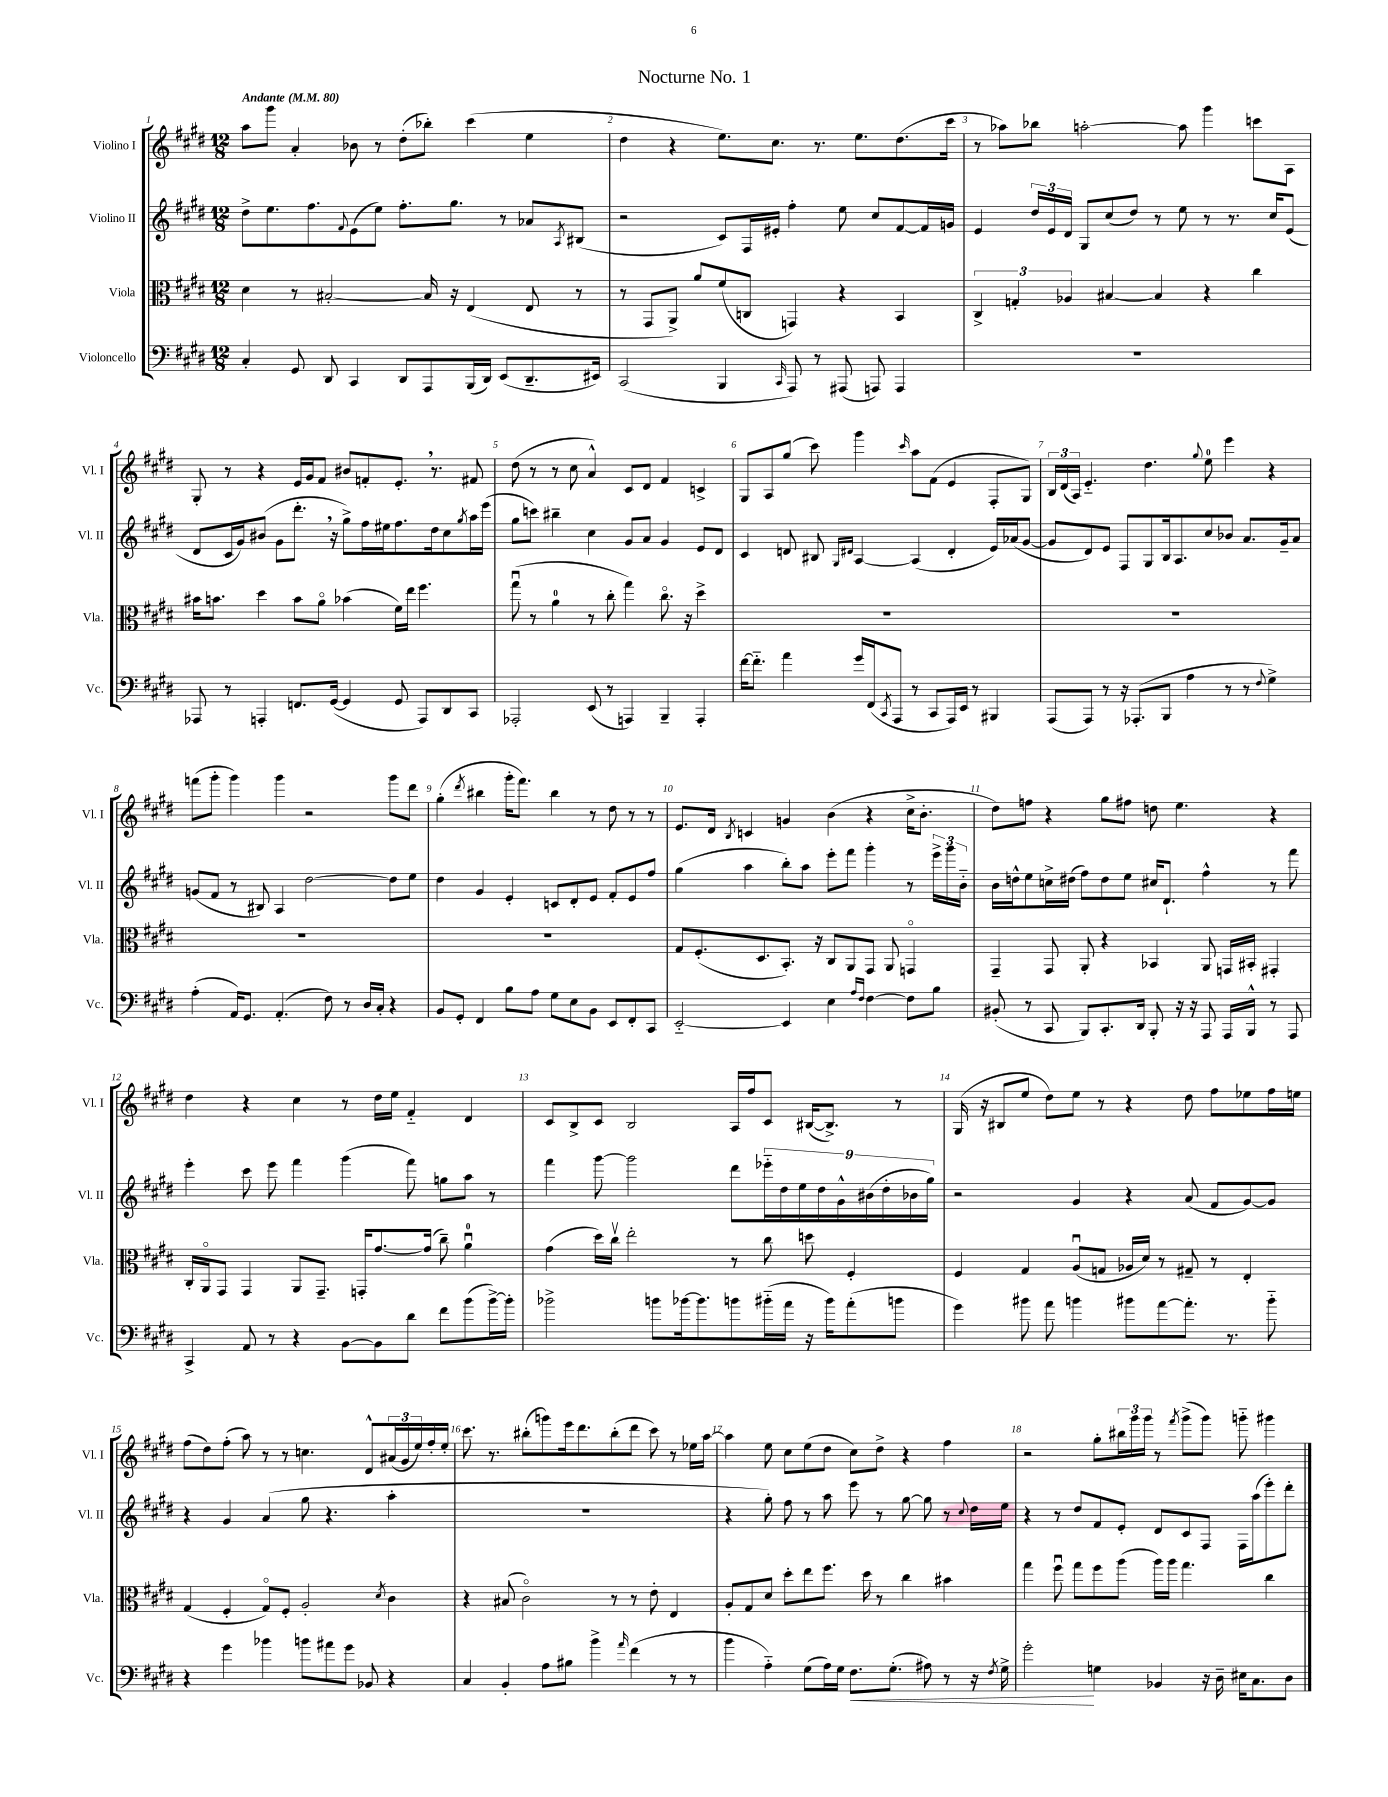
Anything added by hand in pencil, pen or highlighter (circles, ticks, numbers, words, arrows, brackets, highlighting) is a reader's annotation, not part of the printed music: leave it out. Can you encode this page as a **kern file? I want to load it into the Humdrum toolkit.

**kern	**dynam	**kern	**kern	**kern
*part4	*part4	*part3	*part2	*part1
*staff4	*staff4	*staff3	*staff2	*staff1
*I"Violoncello	*	*I"Viola	*I"Violino II	*I"Violino I
*I'Vc.	*	*I'Vla.	*I'Vl. II	*I'Vl. I
*clefF4	*	*clefC3	*clefG2	*clefG2
*k[f#c#g#d#]	*	*k[f#c#g#d#]	*k[f#c#g#d#]	*k[f#c#g#d#]
*M12/8	*	*M12/8	*M12/8	*M12/8
*MM80	*	*MM80	*MM80	*MM80
=1	=1	=1	=1	=1
!	!	!	!	!LO:TX:a:B:t=Andante
4C#'/	.	4d#\	8dd#^\L	8aa\L
.	.	.	8.ee\	8ggg#\J
8GG#/	.	8r	.	4a'/
.	.	.	8.ff#\	.
8DD#/	.	[2B#X'/	.	.
.	.	.	8qqf#/	.
4CC#/	.	.	(8e\	8b-X\
.	.	.	8ee\J)	8r
8DD#/L	.	.	8.ff#'\L	(8dd#'\L
8AAA/	.	16B#/]	.	8bb-X'\J)
.	.	16r	8.gg#\J	.
(16BBB/L	.	(4E/	.	(4ccc#\
16DD#/JJ)	.	.	.	.
(8EE/L	.	.	8r	.
8.DD#~/	.	8E/	8a-X/L	4ee\
.	.	.	8qA/	.
.	.	8r	(8B#X/J	.
16EE#X/Jk)	.	.	.	.
=2	=2	=2	=2	=2
(2CC#/	.	8r	2r	4dd#\
.	.	8GG#/L	.	.
.	.	8AA^/J)	.	4r
.	.	8a/L	.	.
4BBB/	.	(8f#/	8c#/L)	8.ee\L)
.	.	8Cn/J	16F#/L	.
.	.	.	16e#X'/JJ	8.cc#\J
16qqCC#/	.	.	.	.
8AAA/)	.	4GGn/)	4ff#'\	.
8r	.	.	.	8.r
(8AAA#X/	.	4r	8ee\	.
.	.	.	.	8.ee\L
8AAAn/)	.	.	8cc#/L	.
4AAA/	.	4BB/	[8f#/	(8.dd#\
.	.	.	16f#/L]	.
.	.	.	16gn/JJ	16ccc#\Jk
=3	=3	=3	=3	=3
1.r	.	6C#^/	4e/	8r
.	.	.	.	8aa-X\L)
.	.	6Gn'/	.	.
.	.	.	24dd#/LL	8bb-X\J
.	.	.	24e/	.
.	.	6A-X/	24d#/JJ	.
.	.	.	8G#/L	[2aan'\
.	.	[4B#X/	(8cc#/	.
.	.	.	8dd#/J)	.
.	.	4B#/]	8r	.
.	.	.	8ee\	8aa\]
.	.	4r	8r	4ggg#\
.	.	.	8.r	.
.	.	4cc#\	.	8cccn\L
.	.	.	16cc#/KL	.
.	.	.	(8e/J	8A\J
!!LO:LB:g=z
=4	=4	=4	=4	=4
8AAA-X/	.	16b#X\KL	8d#/L	8G#'/
.	.	8.bn\J	.	.
8r	.	.	16c#/L	8r
.	.	.	16g#/J)	.
4AAAn'/	.	4dd#\	(8b#X/J	4r
.	.	.	8g#\L	.
8.FFn/L	.	8b\L	8.ddd#',\J	16e/LL
.	.	.	.	16g#/J
.	.	8a\J	.	8f#/J
([16GG#/Jk	.	.	16r	.
4GG#/]	.	(4b-X\	8gg#^\L)	8b#X/L
.	.	.	16ff#\L	8fn'/
.	.	.	16ee#X\J	.
8GG#/	.	16f#\LL)	8.ff#\	8.e',/J
.	.	16ee\JJ	.	.
8AAA/L)	.	4.ff#\	.	.
.	.	.	16dd#\k	8.r
8DD#/	.	.	8cc#\	.
.	.	.	8qgg#/	.
8CC#/J	.	.	16aa\L	8f#X/
.	.	.	(16eee\JJ	.
=5	=5	=5	=5	=5
2AAA-X'/	.	(8gg#u\	8gg#\L	(8dd#\
.	.	8r	8cccn\J)	8r
.	.	4a\	4bb#X~\	8r
.	.	.	.	8cc#\
(8EE/	.	8r	4cc#\	4a^^/)
8r	.	8cc#'\	.	.
4AAAn/)	.	4gg#\)	8g#/L	8c#/L
.	.	.	8a/J	8d#/J
4BBB~/	.	8.cc#\	4g#/	4f#/
.	.	16r	.	.
4AAA'/	.	4dd#^\	8e/L	4cn^/
.	.	.	8d#/J	.
=6	=6	=6	=6	=6
[16f#\KL	.	1.r	4c#/	8G#/L
8.f#\J]	.	.	.	.
.	.	.	.	8A/
4a\	.	.	8dn/	(8gg#/J
.	.	.	8B#X/	8ccc#\)
.	.	.	16qqG#/LL	.
.	.	.	16qqd#X/JJ	.
16g#/LL	.	.	[4A/	4ggg#\
(16FF#/J	.	.	.	.
8qCC#/	.	.	.	.
8AAA/J	.	.	.	.
.	.	.	.	16qqccc#/
8r	.	.	(4A/]	8aa\L
8CC#/L	.	.	.	(8f#\J
16AAA/L)	.	.	4d#'/	4e/
16EE/JJ	.	.	.	.
8r	.	.	.	.
4BBB#X/	.	.	16e/LL)	8F#'/L
.	.	.	(16a-X/J	.
.	.	.	[8g#/J	8G#/J)
=7	=7	=7	=7	=7
(8AAA/L	.	1.r	8g#/L]	24B/LL
.	.	.	.	(24d#/
.	.	.	.	24A/JJ)
8AAA/J)	.	.	8d#/)	4.e/
8r	.	.	8e/J	.
16r	.	.	8F#/L	.
(8.AAA-X'/L	.	.	.	.
.	.	.	8G#/	4.dd#\
8BBB/J	.	.	16B/k	.
.	.	.	8.A/	.
4A\	.	.	.	.
.	.	.	.	8qqgg#/
.	.	.	8cc#/	8ee\
8r	.	.	8b-X/J	4eee\
8r	.	.	8.a/L	.
8qqF#/	.	.	.	.
4G#^\)	.	.	.	4r
.	.	.	16g#~/k	.
.	.	.	8a/J	.
!!LO:LB:g=z
=8	=8	=8	=8	=8
(4A'\	.	1.r	(8gn/L	(8fffn\L
.	.	.	8f#/J	8ggg#'\J
16AA/KL)	.	.	8r	4ggg#\)
8.GG#/J	.	.	.	.
.	.	.	8B#X/)	.
(4.AA'/	.	.	4A/	4ggg#\
.	.	.	[2dd#\	2r
8F#\)	.	.	.	.
8r	.	.	.	.
16D#/LL	.	.	.	.
16C#'/JJ	.	.	.	.
4r	.	.	8dd#\L]	8ggg#\L
.	.	.	8ee\J	8ddd#\J
=9	=9	=9	=9	=9
8BB/L	.	1.r	4dd#\	(4gg#'\
8GG#'/J	.	.	.	.
.	.	.	.	8qddd#/
4FF#/	.	.	4g#/	4bb#X\
8B\L	.	.	4e'/	16ggg#'\KL
.	.	.	.	8.fff#\J)
8A\J	.	.	.	.
8G#\L	.	.	8cn/L	4bb#\
8E\	.	.	8d#'/	.
8BB\J	.	.	8e/J	8r
8EE/L	.	.	8f#'/L	8dd#\
8FF#'/	.	.	8e/	8r
8CC#/J	.	.	8ff#/J	8r
=10	=10	=10	=10	=10
[2EE/	.	8G#/L	(4gg#\	8.e/L
.	.	(8.F#'/	.	.
.	.	.	.	16d#/Jk
.	.	.	.	8qB/
.	.	.	4aa\	4cn/
.	.	8.D#/	.	.
4EE/]	.	8.BB'/J)	8bb'\L)	4gn/
.	.	.	8aa\J	.
.	.	16r	.	.
4E\	.	8C#/L	8eee'\L	(4b\
.	.	8AA/	8fff#\J	.
16qqA/LL	.	.	.	.
16qqF#/JJ	.	.	.	.
[4F#\	.	8GG#/J	4ggg#'\	4r
.	.	8AA/	.	.
8F#\L]	.	4GGn/	8r	16cc#^\KL
.	.	.	.	8.b'\J
8B\J	.	.	24eee^\LL	.
.	.	.	24ggg#\	.
.	.	.	24b\JJ	.
=11	=11	=11	=11	=11
(8BB#X'/	.	4GG#~/	16b\LL	8dd#\L)
.	.	.	16ddn^^\J	.
8r	.	.	8ee\	8ffn\J
8CC#/	.	8GG#/	16ccn^\L	4r
.	.	.	(16dd#X\JJ	.
8BBB/L)	.	8AA'/	8ff#\L)	.
8.CC#'/	.	4r	8dd#\	8gg#\L
.	.	.	8ee\J	8ff#X\J
16DD#/Jk	.	.	.	.
8BBB'/	.	4BB-X/	16cc#X/KL	8ddn\
.	.	.	8.d#`/J	.
16r	.	.	.	4.ee\
16r	.	.	.	.
8AAA/	.	8AA/	4ff#^^\	.
16AAA/LL	.	16GGn/LL	.	.
16BBB^^/JJ	.	16BB#X'/JJ	.	.
8r	.	4GG#X'/	8r	4r
8AAA/	.	.	8fff#\	.
!!LO:LB:g=z
=12	=12	=12	=12	=12
4CC#^/	.	16C#'/LL	4eee'\	4dd#\
.	.	16AA/J	.	.
.	.	8GG#/J	.	.
8AA/	.	4GG#/	8ccc#\	4r
8r	.	.	8eee\	.
4r	.	8AA/L	4fff#\	4cc#\
.	.	8.GG#~/J	.	.
[8BB\L	.	.	(4ggg#\	8r
.	.	16GGn'/KL	.	.
8BB\]	.	[8.g#/	.	16dd#\LL
.	.	.	.	16ee\JJ
8d#\J	.	.	8fff#\)	4f#/
.	.	(16g#/Jk]	.	.
8f#\L	.	8cc#~\)	8ggn\L	.
(8b\	.	4au\	8aa\J	4d#/
[16b^\L)	.	.	8r	.
16b'\JJ]	.	.	.	.
=13	=13	=13	=13	=13
2b-X^\	.	(4g#\	4fff#\	8c#/L
.	.	.	.	8B^/
.	.	16dd#\LL)	[8ggg#\	8c#/J
.	.	16cc#v\JJ	.	.
.	.	2ee'\	2ggg#\]	2B/
8bn\L	.	.	.	.
[16b-X\k	.	.	.	.
8.b-\]	.	.	.	.
8bn\	.	8r	8ddd#\L	16A/LL
.	.	.	.	16ff#/J
(16b#X\L	.	8cc#\	18eee-X\L	8c#/J
.	.	.	18dd#\	.
16a\JJ	.	.	.	.
.	.	.	18ee\	.
16r	.	8ddn\	.	([16B#X/KL
.	.	.	18dd#\	.
16b#\KL)	.	.	.	8.B#^/J])
.	.	.	18g#^^\	.
(8a'\	.	4F#'/	.	.
.	.	.	(18b#X\	.
.	.	.	18dd#'\	.
8bn\J	.	.	.	8r
.	.	.	18b-X\	.
.	.	.	18gg#\JJ)	.
=14	=14	=14	=14	=14
4g#\)	.	4F#/	2r	(16G#/
.	.	.	.	16r
.	.	.	.	8B#X/L
8b#X\	.	4G#/	.	8ee/J
8a\	.	.	.	8dd#\L)
4bn\	.	(8Au/L	4g#/	8ee\J
.	.	8Gn/J	.	8r
8b#X\L	.	16A-X/LL	4r	4r
.	.	16d#/JJ)	.	.
[8a\	.	8r	.	.
8.a'\J]	.	8G#X~/	(8a/	8dd#\
.	.	8r	8f#/L	8ff#\L
8.r	.	.	.	.
.	.	4E'/	[8g#/)	8ee-X\
8b#\	.	.	8g#/J]	16ff#\L
.	.	.	.	16een\JJ
!!LO:LB:g=z
=15	=15	=15	=15	=15
4r	.	(4G#/	4r	(8ff#\L
.	.	.	.	8dd#\)
4g#\	.	4F#'/	4g#/	(8ff#'\J
.	.	.	.	8aa\)
4b-X\	.	8G#/L)	(4a/	8r
.	.	8F#'/J	.	8r
8bn\L	.	2A'/	8gg#\	4.ccn\
8a#X\	.	.	4.r	.
8g#\J	.	.	.	.
8BB-X/	.	.	.	8d#^^/L
.	.	8qd#/	.	.
4r	.	4c#\	4aa'\	(24a#X/L
.	.	.	.	24g#/
.	.	.	.	24ee/)
.	.	.	.	16ff#'/
.	.	.	.	16ee'/JJ
=16	=16	=16	=16	=16
4C#/	.	4r	1.r	8.ccc#\
.	.	.	.	8.r
4BB'/	.	(8B#X/	.	.
.	.	2c#\)	.	(8bb#X'\L
8A\L	.	.	.	8gggn\)
8B#X\J	.	.	.	16eee\k
.	.	.	.	8.ddd#\
4b^\	.	.	.	.
.	.	8r	.	(8bb#'\
16qqa/	.	.	.	.
(4f#\	.	8r	.	8ddd#\J
.	.	8e'\	.	8ccc#\)
8r	.	4E/	.	8r
8r	.	.	.	16ee-X\LL
.	.	.	.	[16aa\JJ
=17	=17	=17	=17	=17
4b\	.	8A'/L	4r	4aa\]
.	.	8G#/	.	.
4A\)	.	8d#/J	8gg#'\)	8ee\
.	.	8dd#'\L	8ff#\	8cc#\L
(8G#\L	.	8ee\	8r	(8ee\
16A\L)	.	8.ff#\J	8aa\	8dd#\J
16G#\JJ	.	.	.	.
!	!LO:HP:b	!	!	!
8.F#\L	<	.	8eee\	8cc#\L)
.	.	16dd#\	.	.
.	.	8r	8r	8dd#^\J
(8.G#'\J	.	.	.	.
.	.	4cc#\	[8gg#\	4r
8A#X\)	.	.	8gg#\]	.
8r	.	4b#X\	8r	4ff#\
.	.	.	8qqcc#/	.
16r	.	.	16dd#\LL	.
8qF#/	.	.	.	.
16G#^\	.	.	16ee\JJ	.
=18	=18	=18	=18	=18
2g#'\	.	4gg#\	4r	2r
.	.	8ff#u\	8r	.
.	.	8gg#\L	8dd#/L	.
4Gn\	[	8ff#\	8f#/	8gg#'\L
.	.	(8aa\J	8e'/J	24bb#X\L
.	.	.	.	24ggg#\
.	.	.	.	24ggg#\JJ
4BB-X/	.	16aa\LL)	8d#/L	8r
.	.	16aa\JJ	.	.
.	.	.	.	8qfff#/
.	.	4.gg#\	8c#/	(8ggg#^\L
16r	.	.	8F#/J	8ggg#\J)
16D#~\	.	.	.	.
16E#X\KL	.	.	16F#\LL	8gggn\
8.C#\	.	.	(16aa\J	.
.	.	4cc#\	8eee'\)	4ggg#X\
8D#\J	.	.	8ddd#'\J	.
==	==	==	==	==
*-	*-	*-	*-	*-
